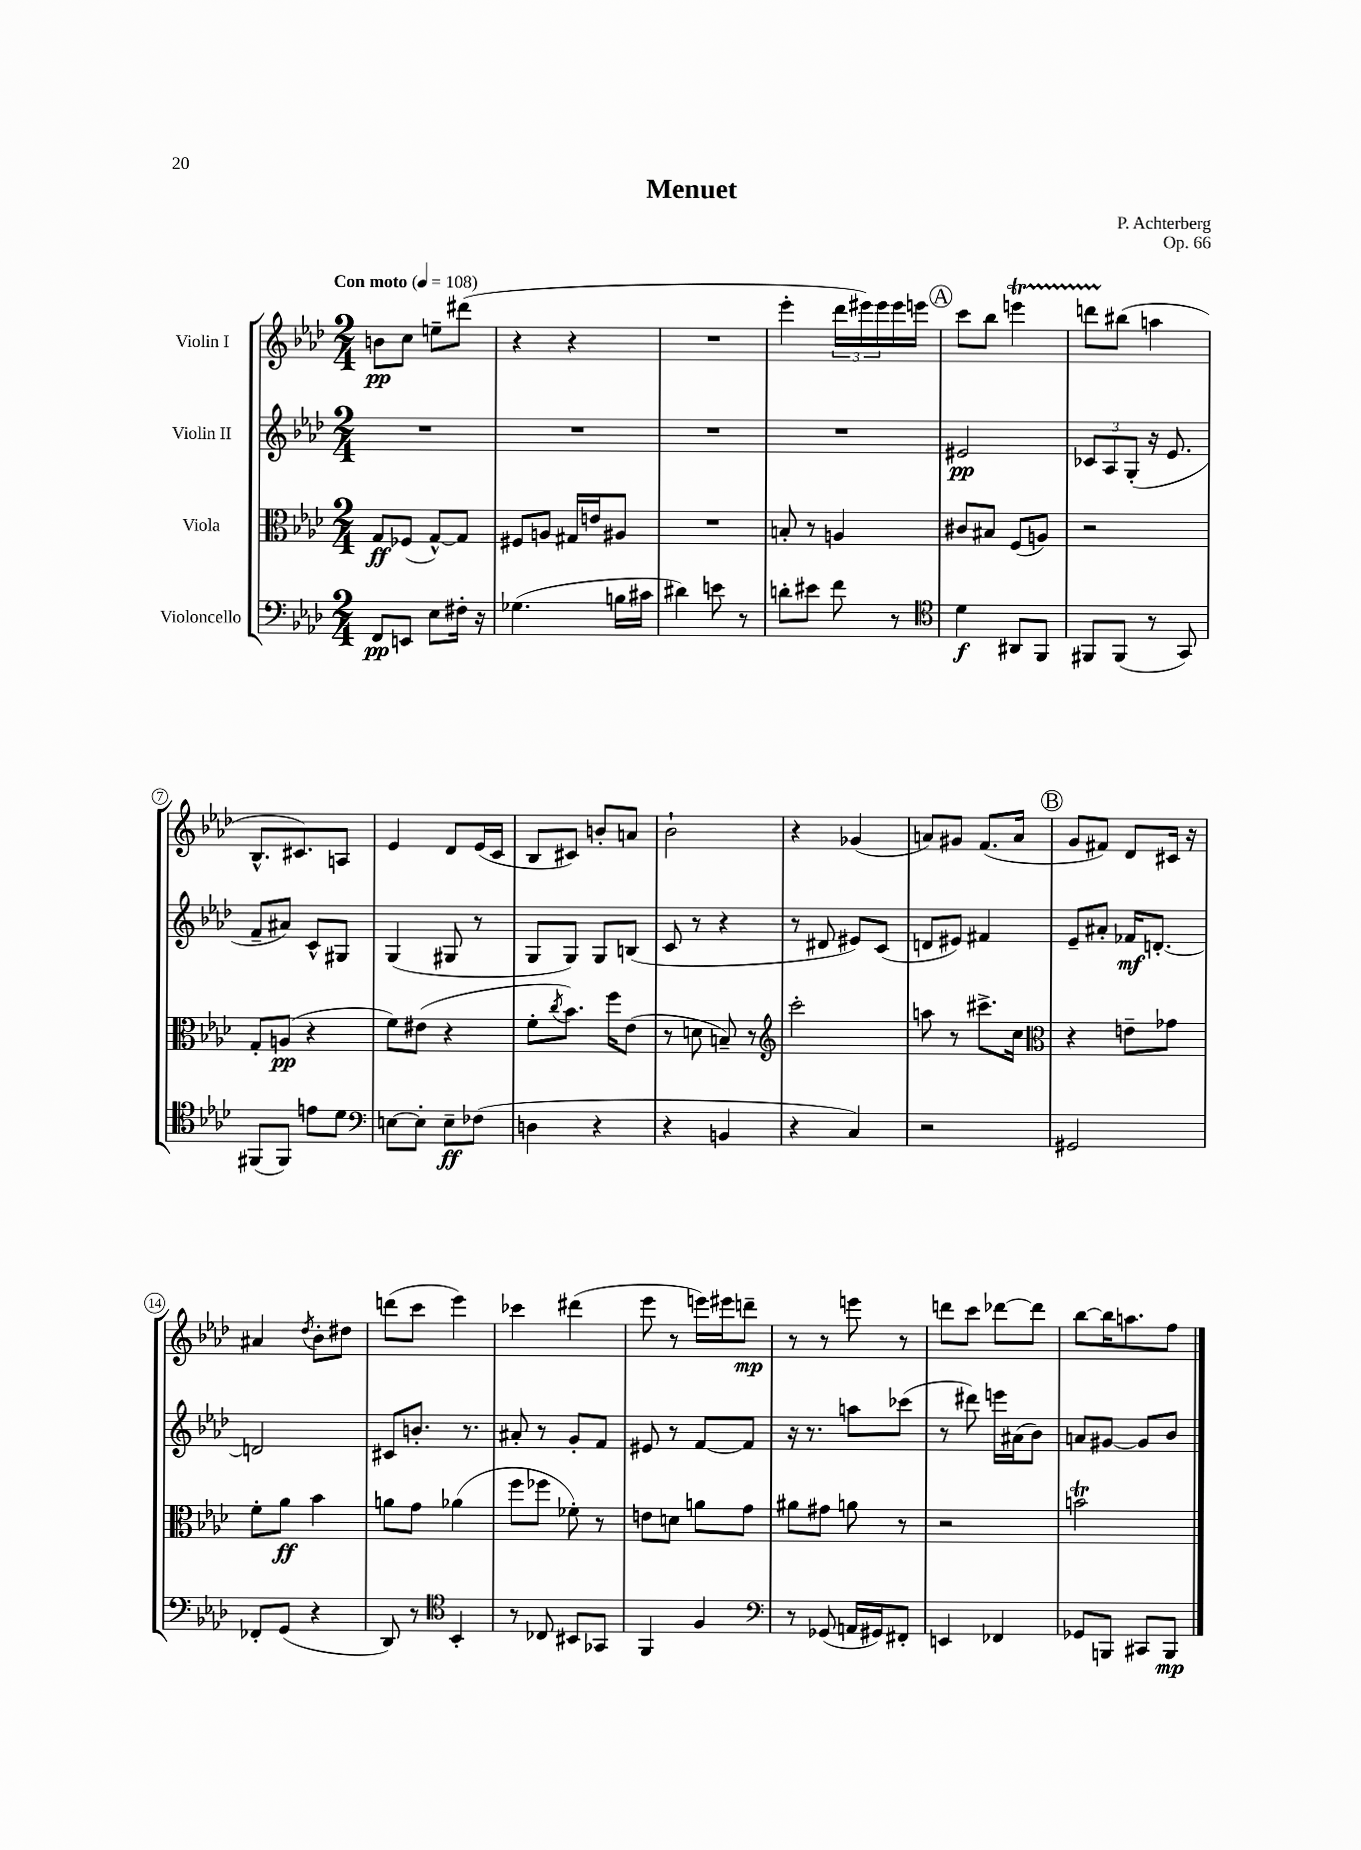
\header { title = "Menuet" composer = "P. Achterberg" opus = "Op. 66" }
<<
\new StaffGroup <<
\new Staff = "s0" \with { instrumentName = "Violin I" } {
    \clef treble \key aes \major \numericTimeSignature \time 2/4 \tempo "Con moto" 4 = 108
    b'8\pp c''8 e''8-- dis'''8( |
    r4 r4 |
    R2 |
    ees'''4-. \tuplet 3/2 { des'''16 eis'''16) eis'''16 } eis'''16 e'''16 |
    \mark \markup { \circle "A" } c'''8 bes''8 e'''4\startTrillSpan |
    d'''8 bis''8\stopTrillSpan( a''4 |
    bes8.-^ cis'8.) a8 |
    ees'4 des'8 ees'16( c'16 |
    bes8 cis'8) b'8-. a'8 |
    bes'2-! |
    r4 ges'4( |
    a'8) gis'8 f'8.( a'16 |
    \mark \markup { \circle "B" } g'8 fis'8) des'8 cis'16 r16 |
    ais'4 \acciaccatura { des''8 } bes'8-. dis''8 |
    d'''8( c'''8 ees'''4) |
    ces'''4 dis'''4( |
    ees'''8 r8 e'''16) eis'''16 d'''8--\mp |
    r8 r8 e'''8 r8 |
    d'''8 c'''8 des'''8~ des'''8 |
    bes''8~ bes''16 a''8. f''8 \bar "|." |
}
\new Staff = "s1" \with { instrumentName = "Violin II" } {
    \clef treble \key aes \major \numericTimeSignature \time 2/4
    R2 |
    R2 |
    R2 |
    R2 |
    \mark \markup { \circle "A" } eis'2\pp |
    \tuplet 3/2 { ces'8 aes8 g8-.( } r16 ees'8. |
    f'8-- ais'8) c'8-^ gis8 |
    g4( gis8 r8 |
    g8 g8) g8 b8( |
    c'8 r8 r4 |
    r8 dis'8 eis'8) c'8( |
    d'8 eis'8) fis'4 |
    \mark \markup { \circle "B" } ees'8-- ais'8-. fes'16\mf d'8.~-. |
    d'2 |
    cis'8 b'8.-. r8. |
    ais'8-. r8 g'8-. f'8 |
    eis'8 r8 f'8~ f'8 |
    r16 r8. a''8 ces'''8( |
    r8 dis'''8) e'''16 ais'16( bes'8) |
    a'8 gis'8~ gis'8 bes'8 \bar "|." |
}
\new Staff = "s2" \with { instrumentName = "Viola" } {
    \clef alto \key aes \major \numericTimeSignature \time 2/4
    g8\ff fes8( g8~-^) g8 |
    fis8 a8 gis16 e'16 ais8 |
    R2 |
    b8-. r8 a4 |
    \mark \markup { \circle "A" } cis'8 bis8 f8( a8) |
    r2 |
    g8-. a8\pp( r4 |
    f'8) eis'8( r4 |
    f'8-. \acciaccatura { c''8 } bes'8.) f''16 ees'8( |
    r8 d'8 b8--) r8 |
    \clef treble c'''2-. |
    a''8 r8 cis'''8.-> c''16 |
    \mark \markup { \circle "B" } \clef alto r4 e'8-- ges'8 |
    f'8-. aes'8\ff bes'4 |
    a'8 g'8 aes'4( |
    f''8 fes''8 fes'8-.) r8 |
    e'8 d'8 a'8 g'8 |
    ais'8 gis'8 a'8 r8 |
    r2 |
    b'2\trill \bar "|." |
}
\new Staff = "s3" \with { instrumentName = "Violoncello" } {
    \clef bass \key aes \major \numericTimeSignature \time 2/4
    f,8\pp e,8 ees8 fis16-. r16 |
    ges4.( b16 cis'16 |
    dis'4) e'8 r8 |
    d'8-. eis'8 f'8 r8 |
    \mark \markup { \circle "A" } \clef tenor des'4\f ais,8 f,8 |
    fis,8 fis,8( r8 g,8) |
    fis,8( fis,8) e'8 des'8 |
    \clef bass e8~ e8-. e8--\ff fes8( |
    d4 r4 |
    r4 b,4 |
    r4 c4) |
    r2 |
    \mark \markup { \circle "B" } gis,2 |
    fes,8-. g,8( r4 |
    des,8) r8 \clef tenor bes,4-. |
    r8 ces8 bis,8 ges,8 |
    f,4 f4 |
    \clef bass r8 ges,8( a,16 gis,16) fis,8-. |
    e,4 fes,4 |
    ges,8 b,,8 cis,8 b,,8\mp \bar "|." |
}
>>
>>
\layout { \context { \Score \override BarNumber.stencil = #(make-stencil-circler 0.1 0.3 ly:text-interface::print) } }
